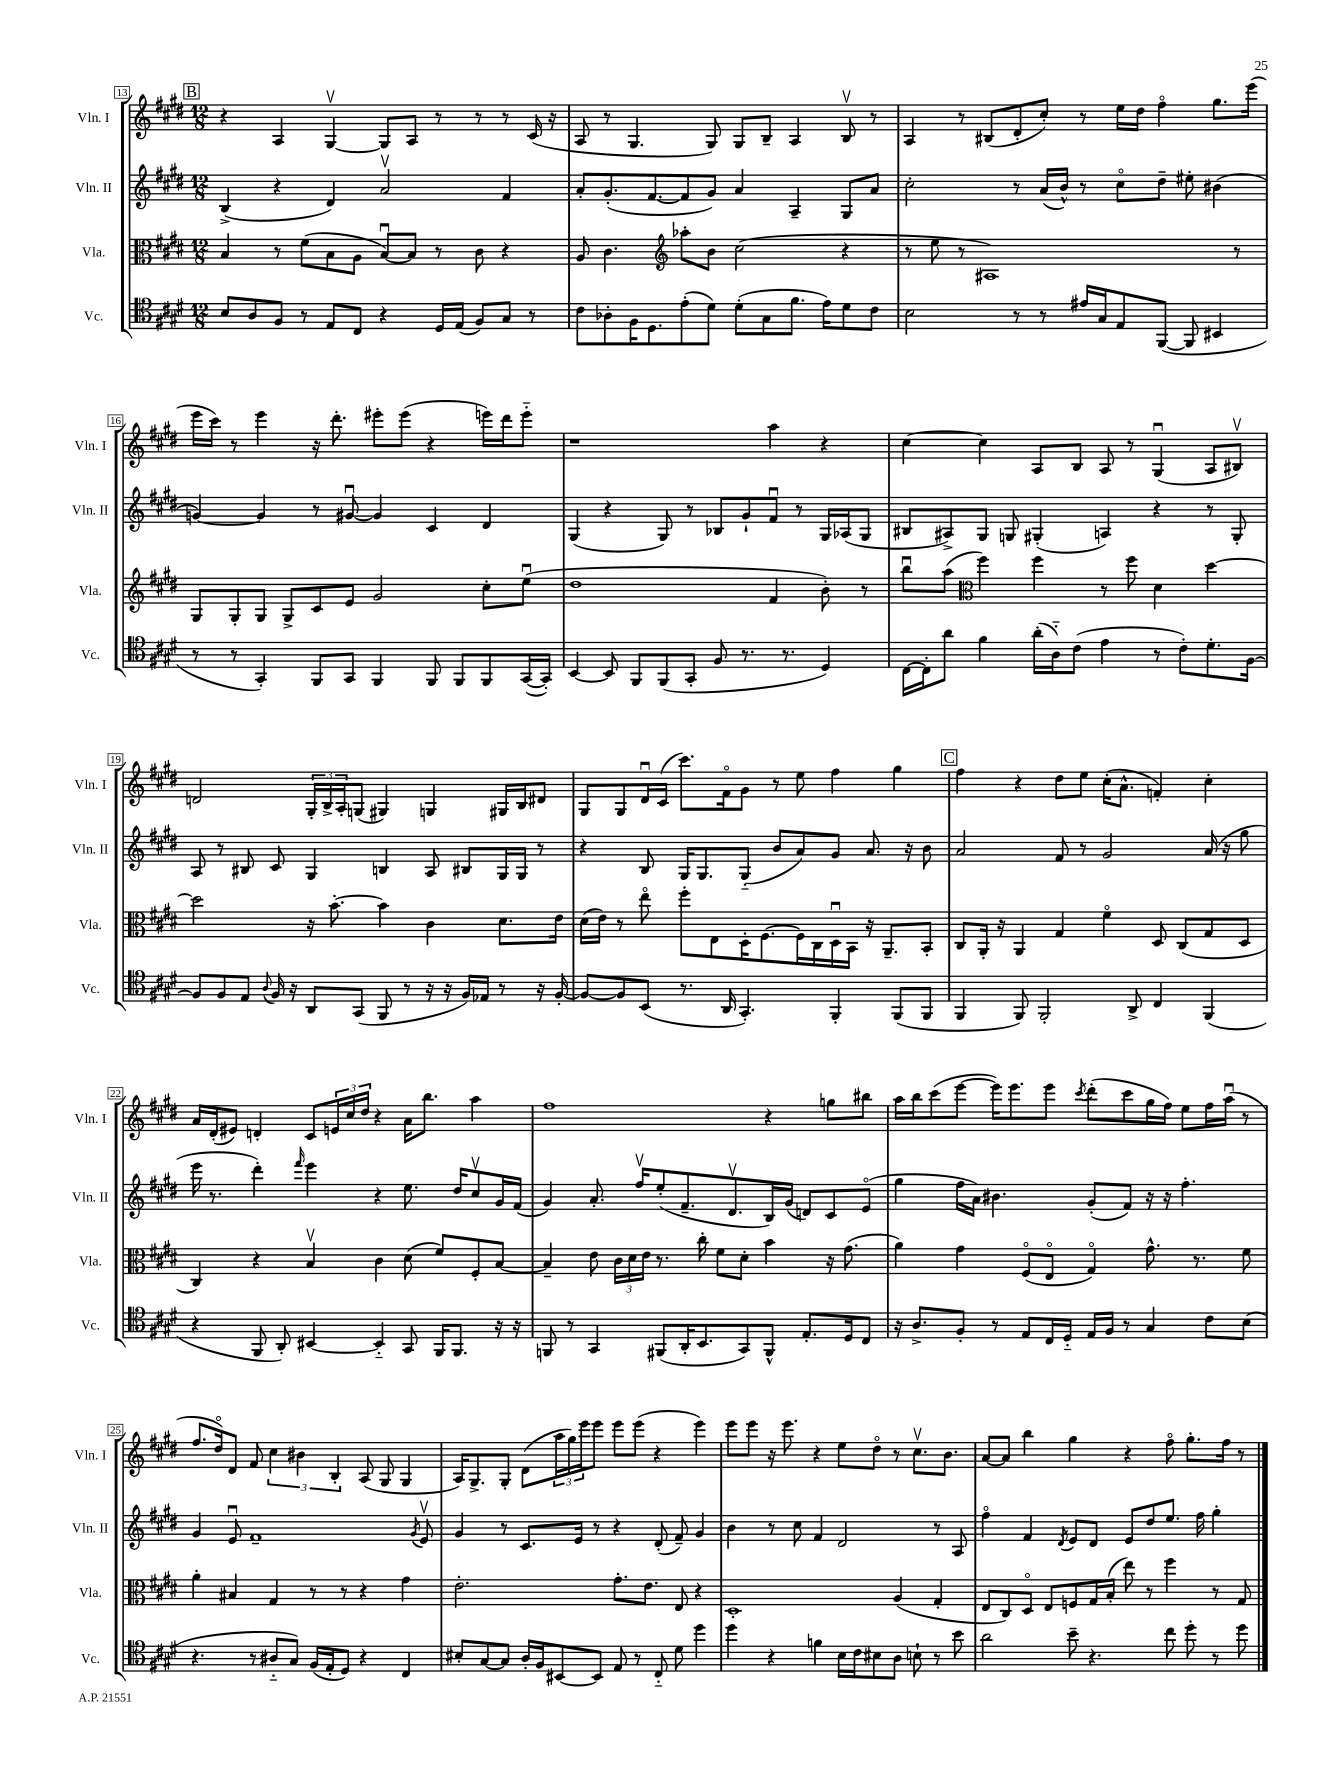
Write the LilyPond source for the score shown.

<<
\new StaffGroup <<
\new Staff = "s0" \with { instrumentName = "Vln. I" shortInstrumentName = "Vln. I" } {
    \clef treble \key e \major \numericTimeSignature \time 12/8
    \mark \markup { \box "B" } r4 a4 gis4~\upbow gis8 a8 r8 r8 r8 cis'16( r16 |
    a8 r8 gis4. gis8) gis8 b8-- a4 b8\upbow r8 |
    a4 r8 bis8( dis'8-. cis''8-.) r8 e''16 dis''16 fis''4\flageolet gis''8. e'''16( |
    e'''16 cis'''16) r8 e'''4 r16 dis'''8.-. eis'''8-. eis'''8( r4 e'''16) dis'''16 e'''8-_ |
    r1 a''4 r4 |
    cis''4~ cis''4 a8 b8 a8 r8 gis4\downbow( a8 bis8\upbow) |
    d'2 \tuplet 3/2 { gis16-. b16-> a16-. } g8( gis4) g4 gis16 b16 dis'8 |
    gis8 gis8 dis'16\downbow cis'16( cis'''8.) fis'16\flageolet gis'8 r8 e''8 fis''4 gis''4 |
    \mark \markup { \box "C" } fis''4 r4 dis''8 e''8 cis''16-.( a'8.-^ f'4-.) cis''4-. |
    a'16 dis'16-.( eis'8) d'4-. cis'8 \tuplet 3/2 { e'16 cis''16 dis''16 } r4 a'16 b''8. a''4 |
    fis''1 r4 g''8 bis''8 |
    a''16 b''16 cis'''8( e'''8~ e'''16) e'''8. e'''8 \acciaccatura { cis'''8 } dis'''8-.( cis'''8 gis''16 fis''16) e''8 fis''16 a''16\downbow( r8 |
    fis''8. dis''16\flageolet) dis'8 fis'8 \tuplet 3/2 { cis''4 bis'4 b4-. } a8( gis8 gis4 |
    a16) gis8.-> gis8-. dis'8( \tuplet 3/2 { a''16 gis''16) e'''16 } e'''8 e'''8 e'''8( r4 e'''4) |
    e'''8 e'''8 r16 e'''8. r4 e''8 dis''8\flageolet r8 cis''8.\upbow b'8. |
    a'8~ a'8 b''4 gis''4 r4 fis''8\flageolet gis''8.-. fis''16 r8 \bar "|." |
}
\new Staff = "s1" \with { instrumentName = "Vln. II" shortInstrumentName = "Vln. II" } {
    \clef treble \key e \major \numericTimeSignature \time 12/8
    \mark \markup { \box "B" } b4->( r4 dis'4) a'2\upbow fis'4 |
    a'8-. gis'8.-.( fis'8.~ fis'8 gis'8) a'4 a4-- gis8 a'8 |
    cis''2-. r8 a'16( b'16-^) r8 cis''8\flageolet dis''8-- eis''8-. bis'4( |
    g'4~) g'4 r8 gis'8~\downbow gis'4 cis'4 dis'4 |
    gis4( r4 gis8) r8 bes8 gis'8-! fis'8\downbow r8 gis16 aes16( gis8 |
    bis8 ais8->) gis8 g8 gis4-.( a4) r4 r8 gis8-. |
    a8 r8 bis8 cis'8 gis4 b4 a8 bis8 gis16 gis16 r8 |
    r4 b8 gis16 gis8. gis8-_( b'8 a'8) gis'8 a'8. r16 b'8 |
    \mark \markup { \box "C" } a'2 fis'8 r8 gis'2 a'16( r16 gis''8 |
    e'''16 r8. dis'''4-.) \grace { fis'''16 } e'''4 r4 e''8. dis''16 cis''8\upbow gis'16 fis'16( |
    gis'4) a'8.-. fis''16\upbow e''8-.( fis'8.-- dis'8.\upbow b16) gis'16( d'8) cis'8 e'8\flageolet( |
    gis''4 fis''16 a'16) bis'4. gis'8-.( fis'8) r16 r16 fis''4.-. |
    gis'4 e'8\downbow fis'1-- \acciaccatura { gis'8 } e'8\upbow |
    gis'4 r8 cis'8. e'16 r8 r4 dis'8-.( fis'8--) gis'4 |
    b'4 r8 cis''8 fis'4 dis'2 r8 a8 |
    fis''4\flageolet fis'4 \acciaccatura { dis'8 } e'8 dis'8 e'8 dis''8 e''8. fis''16 gis''4-. \bar "|." |
}
\new Staff = "s2" \with { instrumentName = "Vla." shortInstrumentName = "Vla." } {
    \clef alto \key e \major \numericTimeSignature \time 12/8
    \mark \markup { \box "B" } b4 r8 fis'8( b8 a8 b8~\downbow) b8 r8 cis'8 r4 |
    a8 cis'4. \clef treble aes''8-. b'8 cis''2( r4 |
    r8 e''8 r8 ais1) r8 |
    gis8 gis8-. gis8 gis8-> cis'8 e'8 gis'2 cis''8-. e''8\downbow( |
    dis''1 fis'4 b'8-.) r8 |
    b''8\downbow a''8( \clef alto fis''4) fis''4 r8 fis''8 dis'4 dis''4~ |
    dis''2 r16 b'8.~-. b'4 cis'4 dis'8. e'16 |
    dis'16( e'16) r8 e''8\flageolet fis''8-. e8 dis16-. fis8.~ fis16 cis16 dis16\downbow b,16 r16 a,8.-- b,8-. |
    \mark \markup { \box "C" } cis8 a,16-. r16 a,4 gis4 fis'4\flageolet dis8 cis8( gis8 dis8 |
    cis4) r4 b4\upbow cis'4 dis'8( fis'8) fis8-. b8~ |
    b4-- e'8 \tuplet 3/2 { cis'16 dis'16 e'16 } r8. cis''16-. fis'8 dis'8-. b'4 r16 gis'8.( |
    a'4) gis'4 fis8\flageolet( e8\flageolet gis4\flageolet) gis'8.-^ r8. fis'8 |
    a'4-. bis4 gis4 r8 r8 r4 gis'4 |
    e'2.-. gis'8.-. e'8. e8 r4 |
    dis1-. a4( gis4-. |
    e8 cis8) dis8\flageolet e8 f8 gis16 b16-.( e''8) r8 fis''4 r8 gis8 \bar "|." |
}
\new Staff = "s3" \with { instrumentName = "Vc." shortInstrumentName = "Vc." } {
    \clef tenor \key e \major \numericTimeSignature \time 12/8
    \mark \markup { \box "B" } b8 a8 fis8 r8 e8 cis8 r4 dis16 e16( fis8) gis8 r8 |
    cis'8 aes8-. fis16 dis8. e'8-.( dis'8) dis'8-.( gis8 fis'8. e'16) dis'8 cis'8 |
    b2 r8 r8 eis'16 gis16 e8 fis,8~( fis,8 bis,4 |
    r8 r8 gis,4-.) fis,8 gis,8 fis,4 fis,8 fis,8 fis,8 gis,16~( gis,16-.) |
    b,4~ b,8 fis,8 fis,8( gis,8-. fis8 r8. r8. dis4) |
    cis16~ cis16-. a'8 fis'4 a'16-.( a16-_) cis'8( e'4 r8 cis'8-.) dis'8.-. fis16~ |
    fis8 fis8 e8 \appoggiatura { a8 } fis16 r16 a,8 gis,8( fis,8 r8 r16 r16 fis16) ees16 r8 r16 fis16~-. |
    fis8~ fis8 b,8( r8. a,16 gis,4.-.) fis,4-. fis,8( fis,8 |
    \mark \markup { \box "C" } fis,4 fis,8) fis,2-. a,8-> cis4 fis,4( |
    r4 fis,8 a,8-.) bis,4~ bis,4-_ gis,8 fis,16 fis,8. r16 r16 |
    f,8 r8 gis,4 fis,8( a,16-. b,8. gis,8) fis,8-^ e8.-. dis16 cis8 |
    r16 a8.-> fis8-. r8 e8 cis16 dis16-_ e16 fis16 r8 gis4 cis'8 b8( |
    r4. r8 ais8-_ gis8) fis16( e16-. dis8) r4 cis4 |
    bis8-. gis8~ gis8 a16-. fis16 bis,8~ bis,8 e8 r8 cis8-_ dis'8 dis''4 |
    dis''4 r4 f'4 b16 cis'16 bis8 a8 b8-! r8 b'8 |
    a'2 b'8-- r4. cis''8 dis''8-. r8 dis''8 \bar "|." |
}
>>
>>
\layout { \context { \Score currentBarNumber = #13 \override BarNumber.stencil = #(make-stencil-boxer 0.1 0.3 ly:text-interface::print) } }
